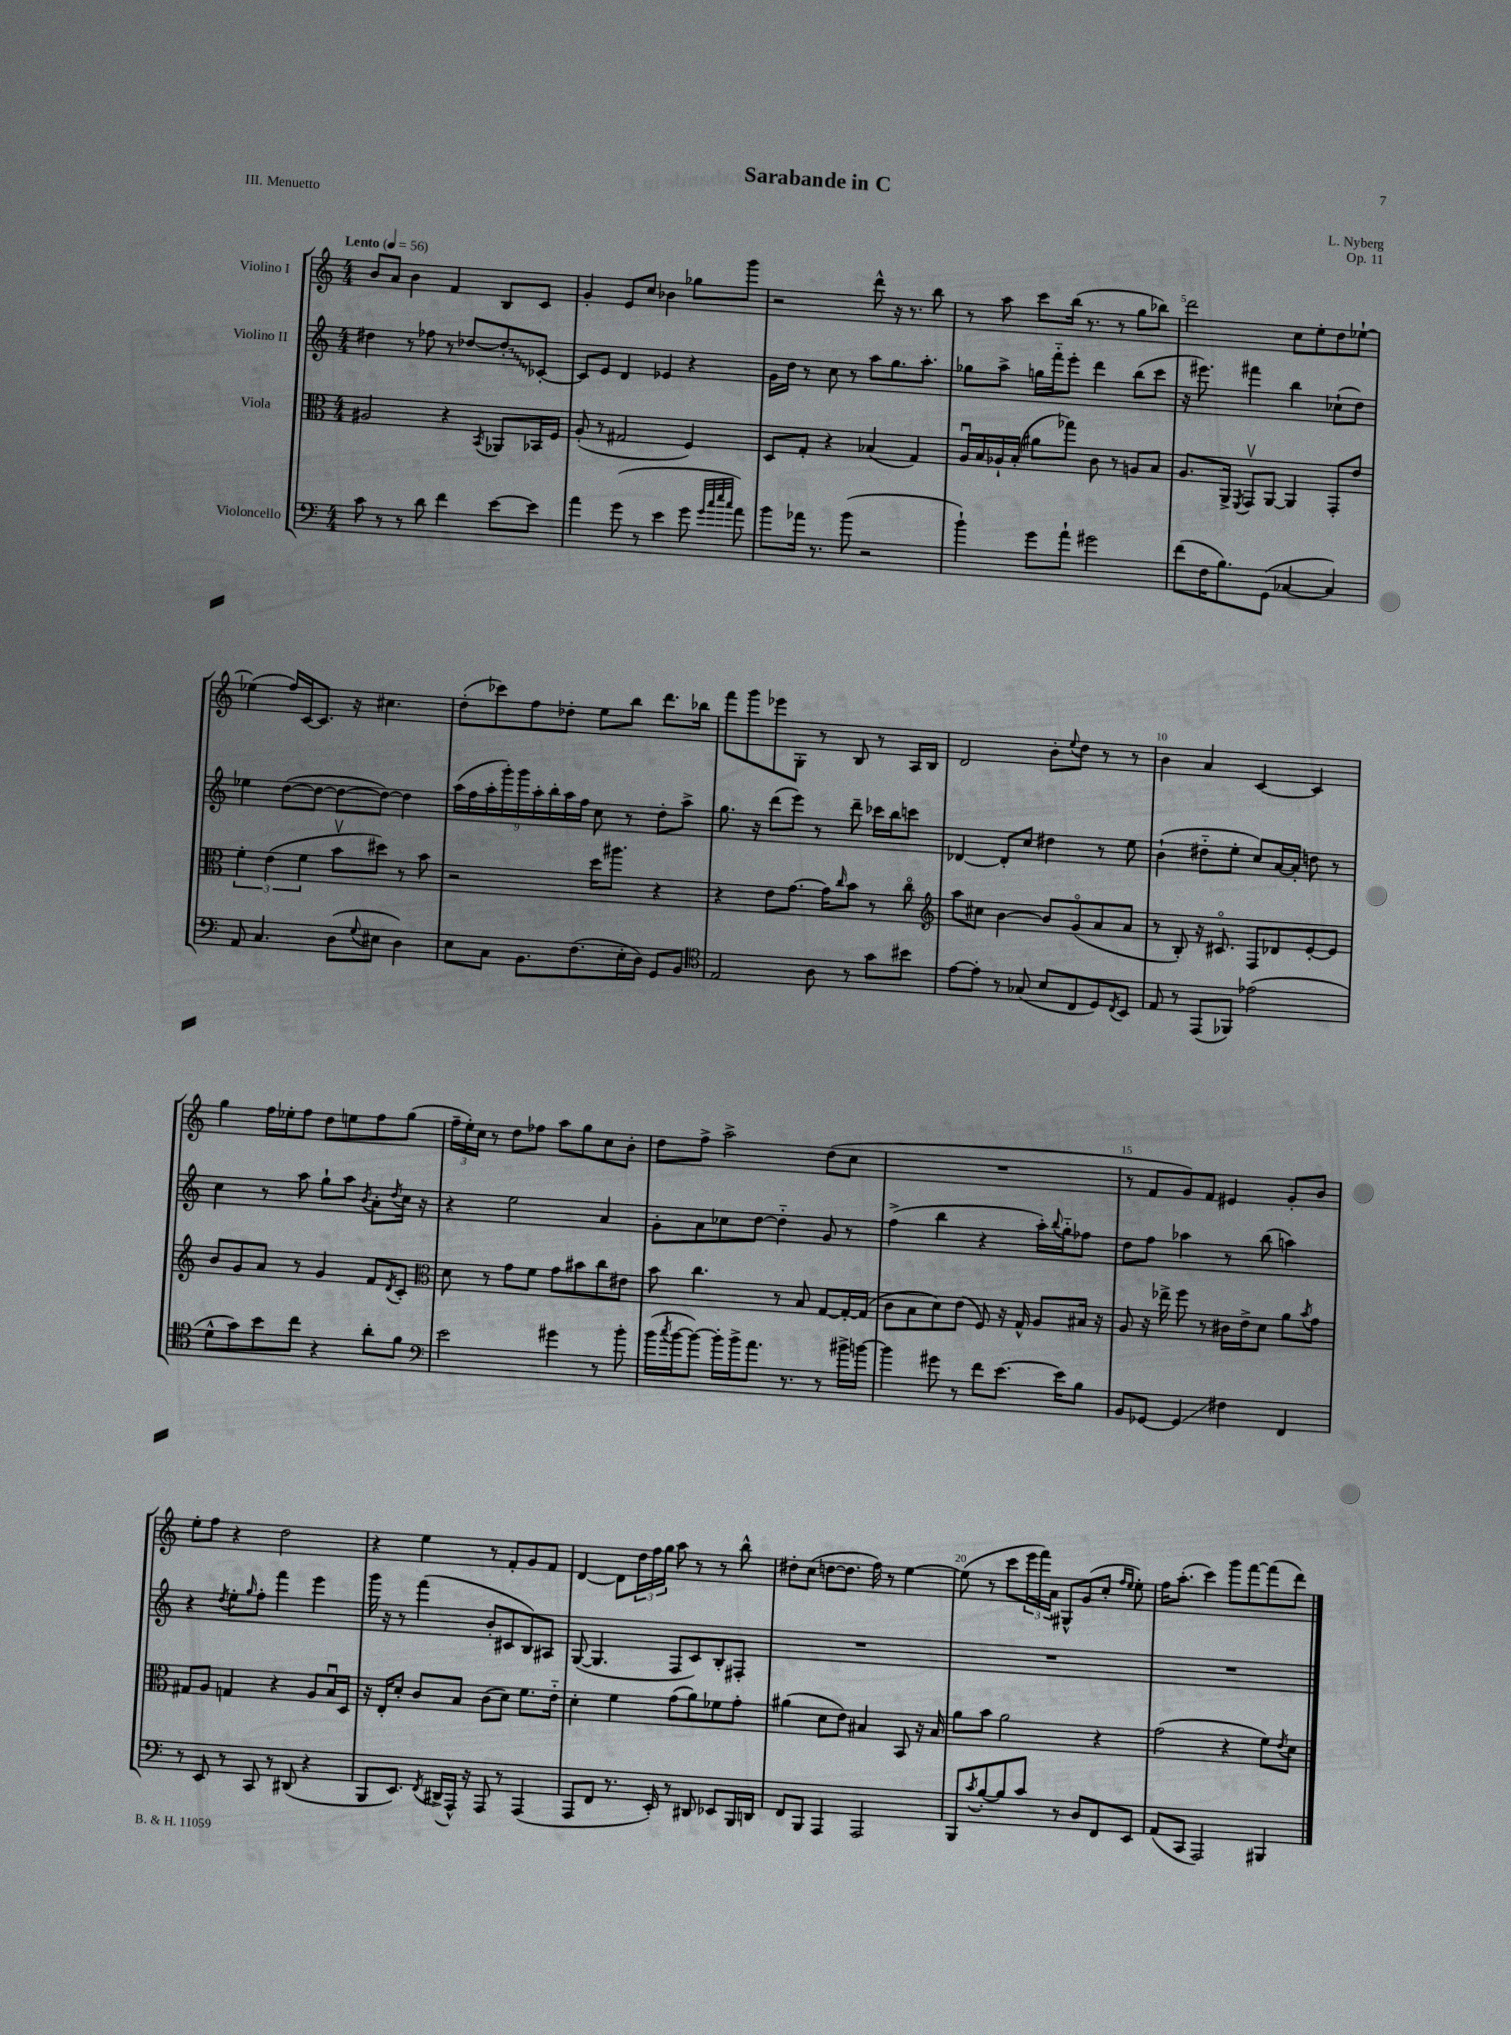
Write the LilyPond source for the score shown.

\header { title = "Sarabande in C" composer = "L. Nyberg" opus = "Op. 11" piece = "III. Menuetto" }
<<
\new StaffGroup <<
\new Staff = "s0" \with { instrumentName = "Violino I" } {
    \clef treble \key c \major \numericTimeSignature \time 4/4 \tempo "Lento" 4 = 56
    b'8 a'8 b'4 f'4 b8 c'8 |
    g'4-. e'8 c''8 bes'4 ges''8 g'''8 |
    r2 d'''8-^ r16 r8. b''8 |
    r8 a''8 c'''8 b''16( r8. r8 g''8 bes''8) |
    d'''2 c''8 e''8-. d''8 ees''8~-! |
    ees''4( f''16) c'16~ c'8. r16 cis''4. |
    d''8-.( ces'''8) f''8 des''8-. e''8 b''8 d'''8. bes''16 |
    f'''8 g'''8 ees'''8 g8-. r8 b8 r8 a16 b16 |
    d'2 b'8-. \appoggiatura { e''8 } d''8 r8 r8 |
    b'4 a'4 c'4~ c'4 |
    g''4 f''16 ees''16-. f''8 d''8 e''8 f''8 g''8( |
    \tuplet 3/2 { f''16-- e''16-.) c''16 } r8 d''8 fes''8 a''8 g''8 c''8 b'8-. |
    d''8 f''8-> a''2-> d''8( c''8 |
    R1 |
    r8 f'8 g'8) f'8 eis'4 g'8-. b'8 |
    e''8-. f''8 r4 d''2 |
    r4 e''4 r8 f'8-. g'8 f'8 |
    d'4~ d'8 \tuplet 3/2 { d''16 f''16 g''16 } a''8 r8 r8 b''8-^ |
    dis''8-. c''8( d''8~ d''8. f''16) r8 e''4~ |
    e''8( r8 c'''8 \tuplet 3/2 { e'''16 f'''16) a'16 } gis8-^ g'8( c''8-. \grace { f''16 e''16 } e''8-.) |
    f''16 a''8.-.( c'''4) g'''8 f'''8~ f'''8( d'''8) \bar "|." |
}
\new Staff = "s1" \with { instrumentName = "Violino II" } {
    \clef treble \key c \major \numericTimeSignature \time 4/4
    dis''4 r8 fes''8 r8 des''8~ \once \override Glissando.style = #'zigzag des''8-.\glissando ces'8~-. |
    ces'8 e'8 d'4 ees'4 r4 |
    g'16 d''16 r8 c''8 r8 a''8 g''8. a''8.-. |
    ges''8 a''8-> g''16 f'''16-_ e'''8-. d'''4 b''8( c'''8 |
    r16 eis'''8.) fis'''4 b''4 ces''8-!( d''8) |
    ees''4 d''8~( d''8~ d''8~ d''8~) d''4 |
    \tuplet 9/8 { a''16( f''16 a''16-. g'''16-.) g'''16 a''16-. b''16-. a''16 f''16 } c''8 r8 d''8-. a''8-> |
    g''8. r16 d'''8( e'''8) r8 d'''8-- ces'''16 b''16 c'''8 |
    des'4~ des'8-. c''8 dis''4 r8 e''8 |
    b'4-!( dis''8-_ e''8-. c''8) a'16~ a'16-. d''8 r8 |
    c''4 r8 a''8 g''8-! a''8 \acciaccatura { b'8 } a'8-. \acciaccatura { d''8 } c''16 r16 |
    r4 e''2 a'4 |
    g'8-. a'8 ces''8 d''8~ d''4-_ g'8 r8 |
    f''4->( b''4 r4 a''16-.) \appoggiatura { b''8 } g''16-_ fes''8 |
    d''8 f''8 aes''4 r8 b''8( a''4) |
    r4 \acciaccatura { d''8 } e''8-. \grace { g''16 } f''8-. f'''4 e'''4 |
    g'''16 r16 r8 f'''4( b'8-. cis'8 b8) ais8 |
    g8~( g4. f8 c'8) b8-. fis8-. |
    R1 |
    R1 |
    R1 \bar "|." |
}
\new Staff = "s2" \with { instrumentName = "Viola" } {
    \clef alto \key c \major \numericTimeSignature \time 4/4
    ais2 r4 \acciaccatura { b,8 } aes,8 bes,16 f16 |
    a8-.( r8 gis2 f4) |
    d8 g8-. r4 bes4( g4) |
    a16\downbow b16 aes16-! b16-.( ais'8 ges''8) c'8 r8 a8 b8 |
    a8. a,16-> \acciaccatura { f,8 } g,8\upbow a,8~ a,4 g,8-. e'8 |
    \tuplet 3/2 { f'4-. e'4( f'4 } b'8\upbow dis''8) r8 b'8 |
    r2 d''16 ais''8. r4 |
    r4 e'8 g'8.~ g'16 \grace { c''16 } b'8 r8 c''8\flageolet |
    \clef treble a''8 cis''8 b'4~ b'8 g'8\flageolet( a'8 a'8 |
    r8 b8-.) r16 cis'8.\flageolet f8 des'8 e'8~-. e'8 |
    b'8 g'8 a'8 r8 g'4 f'8 \acciaccatura { d'8 } c'8-. |
    \clef alto d'8 r8 g'8 f'8 g'8 bis'8 c''8 eis'8 |
    b'8 c''4. r8 b8 g8~ g16~-. g16( |
    c'8 b8 d'8) e'8( f8) r16 g16-^ a8 bis16 r16 |
    a8 r16 ees''16-> f''8 r8 cis'16 e'16-> d'8 a'8 \acciaccatura { b'8 } g'8 |
    gis8 a8 g4 r4 a8 b16\downbow d16 |
    r16 e16-. d'8-. c'8 b8 c'8( d'8) f'8. e'16-_ |
    d'4-. f'4 g'8( a'8) fes'8 g'8-. |
    ais'4( d'8 e'8) bis4 b,8 r16 bis16 |
    a'8 b'8 a'2 r4 |
    g'2( r4 f'8) \acciaccatura { e'8 } d'8 \bar "|." |
}
\new Staff = "s3" \with { instrumentName = "Violoncello" } {
    \clef bass \key c \major \numericTimeSignature \time 4/4
    c'8 r8 r8 d'8 f'4 e'8~ e'8 |
    a'4 g'8( r8 e'4 g'8 \grace { g'32 c''32 e''32 c''32 } a'8) |
    b'8 aes'16 r8. b'8( r2 |
    b'4-!) g'8 a'8-! gis'2 |
    f'8( f16 b8.) g,8( ces4~ ces4) |
    a,8 c4. d8( \appoggiatura { g8 } eis8 d4) |
    e8 c8 b,8. f8.( e16-. d16) g,8 b,8 |
    \clef tenor e2 a8 r8 g'8 bis'8 |
    e'8~ e'8-. r8 ges8( b8 c8 d8) \acciaccatura { c8 } b,8 |
    e8 r8 e,8( fes,8) ees'2( |
    d'8-^ g'8) b'8 c''8 r4 a'8-. f'8 |
    \clef bass e'2 gis'4 r8 b'8-. |
    b'16( \acciaccatura { c''8 } b'16~ b'8~) b'16-. b'16-> a'8. r8. r8 bis'16-> b'16~ |
    b'4 gis'8 r8 f'8 e'8.~ e'16 b8 |
    b,8 ges,8~ ges,4\glissando fis4 f,4 |
    r8 e,8 r8 c,8 r8 dis,8( r4 |
    b,,8 e,8.) \acciaccatura { f,8 } dis,16->( a,,16-^) r16 a,,8 r8 a,,4( |
    a,,8 f,8 r8. e,16-.) r8 dis,8 ees,8 b,,16 d,16 |
    f,8 b,,8 a,,4 a,,2 |
    b,,8 \acciaccatura { c'8 } b8~-. b8 c'8 r8 d8 f,8 e,8 |
    a,8( c,8 a,,2) bis,,4 \bar "|." |
}
>>
>>
\layout { \context { \Score \override BarNumber.break-visibility = ##(#f #t #t) barNumberVisibility = #(every-nth-bar-number-visible 5) } }
